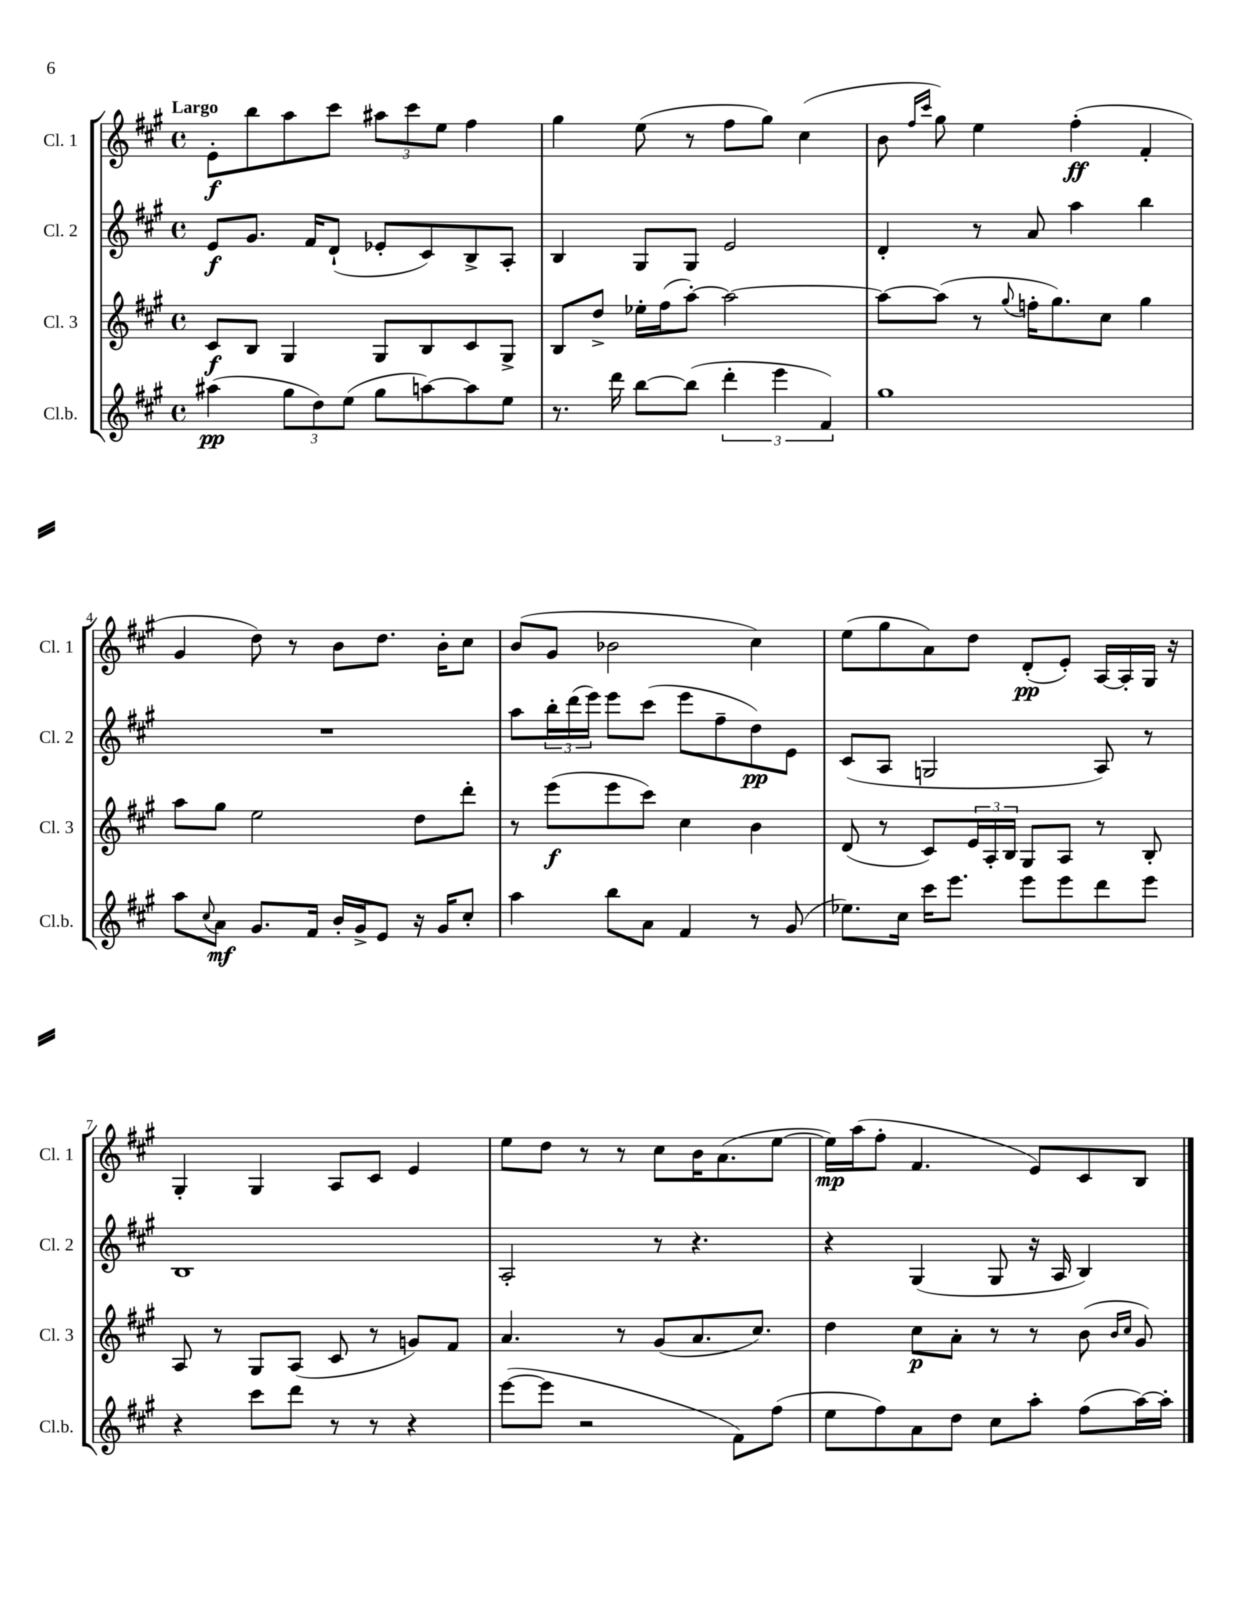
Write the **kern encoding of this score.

**kern	**kern	**kern	**kern
*staff4	*staff3	*staff2	*staff1
*clefG2	*clefG2	*clefG2	*clefG2
*k[f#c#g#]	*k[f#c#g#]	*k[f#c#g#]	*k[f#c#g#]
*M4/4	*M4/4	*M4/4	*M4/4
*met(c)	*met(c)	*met(c)	*met(c)
(4aa#	8c#	8e	8e'
.	8B	8.g#	8bb
12gg#	4G#	.	8aa
.	.	16f#	.
12dd)	.	.	.
.	.	(8d`	8ccc#
(12ee	.	.	.
8gg#	8G#	8e-'	12aa#
.	.	.	12ccc#
[8aa)	8B	8c#)	.
.	.	.	12ee
8aa]	8c#	8B^	4ff#
8ee	8G#^	8A'	.
=	=	=	=
8.r	8B	4B	4gg#
.	8dd^	.	.
16ddd	.	.	.
[8bb	16ee-'	8G#	(8ee
.	(16ff#	.	.
(8bb]	[8aa')	8G#	8r
6ddd'	2aa_	2e	8ff#
.	.	.	8gg#)
6eee	.	.	.
.	.	.	(4cc#
6f#)	.	.	.
=	=	=	=
1gg#	8aa_	4d'	8b
.	.	.	16qqff#
.	.	.	16qqccc#
.	(8aa]	.	8gg#)
.	8r	8r	4ee
.	8qqgg#	.	.
.	16ff'	8a	.
.	8.gg#)	.	.
.	.	4aa	(4ff#'
.	8cc#	.	.
.	4gg#	4bb	4f#'
=	=	=	=
8aa	8aa	1r	4g#
8qqcc#	.	.	.
8a	8gg#	.	.
8.g#	2ee	.	8dd)
.	.	.	8r
16f#	.	.	.
16b'	.	.	8b
16g#^	.	.	.
8e	.	.	8.dd
16r	8dd	.	.
16g#	.	.	16b'
8cc#'	8ddd'	.	8cc#
=	=	=	=
4aa	8r	8aa	(8b
.	(8eee	24bb'	8g#
.	.	(24ddd	.
.	.	24eee)	.
8bb	8eee	8eee	2b-
8a	8ccc#)	(8ccc#	.
4f#	4cc#	8eee	.
.	.	8ff#~	.
8r	4b	8dd)	4cc#)
(8g#	.	8e	.
=	=	=	=
8.ee-)	(8d	(8c#	(8ee
.	8r	8A	8gg#
16cc#	.	.	.
16ccc#	8c#)	2G	8a)
8.eee	.	.	.
.	24e	.	8dd
.	24A'	.	.
.	24B	.	.
8eee	8G#	.	(8d'
8eee	8A	.	8e')
8ddd	8r	8A)	[16A
.	.	.	16A']
8eee	8B'	8r	16G#
.	.	.	16r
=	=	=	=
4r	8A	1B	4G#'
.	8r	.	.
8ccc#	8G#	.	4G#
8ddd	(8A	.	.
8r	8c#	.	8A
8r	8r	.	8c#
4r	8g)	.	4e
.	8f#	.	.
=	=	=	=
([8eee	4.a	2A'	8ee
8eee]	.	.	8dd
2r	.	.	8r
.	8r	.	8r
.	(8g#	8r	8cc#
.	8.a	4.r	16b
.	.	.	(8.a
8f#)	.	.	.
.	8.cc#)	.	.
(8ff#	.	.	[8ee
=	=	=	=
8ee	4dd	4r	16ee])
.	.	.	(16aa
8ff#)	.	.	8ff#'
8a	8cc#	(4G#	4.f#
8dd	8a'	.	.
8cc#	8r	8G#	.
8aa'	8r	16r	8e)
.	.	16A	.
(8ff#	(8b	4B)	8c#
.	16qqb	.	.
.	16qqcc#	.	.
[16aa)	8g#)	.	8B
16aa']	.	.	.
==	==	==	==
*-	*-	*-	*-
